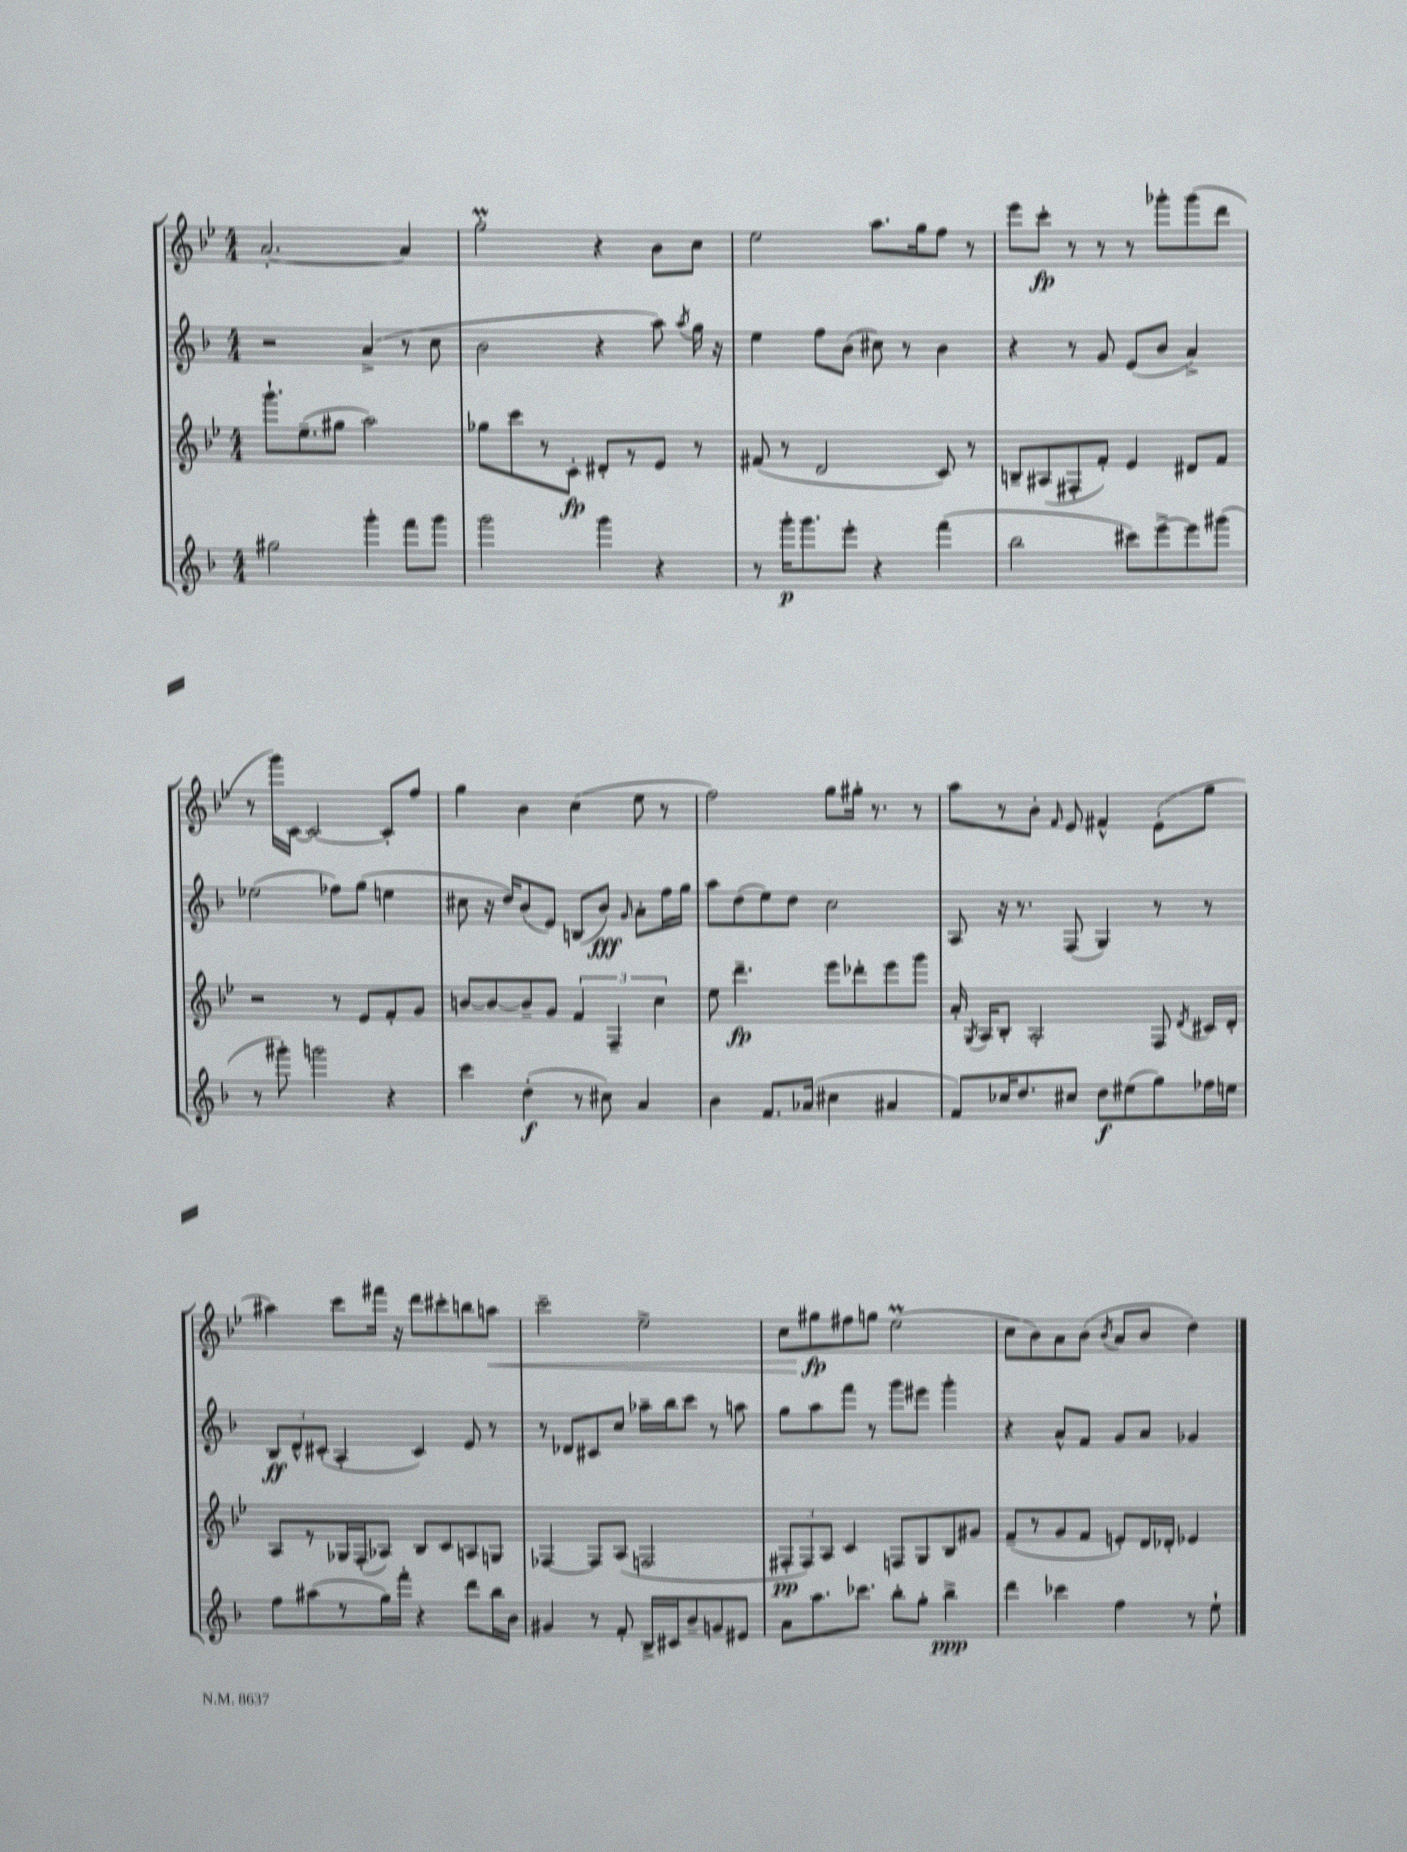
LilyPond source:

<<
\new StaffGroup <<
\new Staff = "s0" {
    \clef treble \key bes \major \numericTimeSignature \time 4/4
    \autoBeamOff a'2.~-. a'4 |
    g''2-.\prall r4 bes'8[ c''8] |
    ees''2 a''8.[ g''16 f''8] r8 |
    ees'''8[ c'''8]-.\fp r8 r8 r8 ges'''8[-. ges'''8( d'''8] |
    r8 g'''16[) c'16]~ c'2~ c'8[-. f''8] |
    g''4 bes'4 c''4( ees''8 r8 |
    f''2) g''8[ gis''16]-. r8. r8 |
    a''8[ r8 bes'8]-. \grace { f'16 } ees'8 fis'4-^ ees'8[-.( g''8] |
    ais''4) c'''8[ fis'''16] r16 d'''8[ cis'''8-. b''8 a''8]\< |
    c'''2-- ees''2-> |
    c''8[ gis''8\fp\! fis''8 g''8] ees''2\prall( |
    c''8[ bes'8) a'8 bes'8]( \acciaccatura { bes'8 } a'8[ bes'8] d''4) \bar "|." |
}
\new Staff = "s1" {
    \clef treble \key f \major \numericTimeSignature \time 4/4
    \autoBeamOff r2 a'4->( r8 c''8 |
    bes'2 r4 a''8) \acciaccatura { a''8 } g''16 r16 |
    e''4 f''8[ bes'8]( cis''8) r8 bes'4 |
    r4 r8 g'8 e'8[( bes'8] a'4->) |
    ees''2( fes''8[) g''8]( e''4 |
    cis''8 r16 d''16[) bes'8( e'8]) b8[( bes'8]\fff) \grace { g'16 } a'8[-. f''16 g''16] |
    a''8[ d''8( e''8) d''8] c''2 |
    a8 r16 r8. f8( g4) r8 r8 |
    \tuplet 3/2 { bes8[\ff d'8-^ cis'8]-.( } a4-. cis'4) e'8 r8 |
    r8 des'8[ cis'8 c''8] aes''16[-- bes''16 c'''8] r8 a''8 |
    g''8[ a''8 f'''8] r8 g'''8[ eis'''8] g'''4-. |
    r4 a'8[-^ f'8] g'8[ a'8] ges'4 \bar "|." |
}
\new Staff = "s2" {
    \clef treble \key bes \major \numericTimeSignature \time 4/4
    \autoBeamOff g'''8.[-! ees''8.--( gis''8] a''2) |
    ges''8[ c'''8 r8 c'8]-.\fp dis'8[-. r8 ees'8] r8 |
    fis'8( r8 d'2 c'8) r8 |
    b8[-- ais8( fis8-. f'8]-.) ees'4 dis'8[ f'8] |
    r2 r8 ees'8[ f'8-. g'8] |
    b'8[~ b'8~ b'8-- g'8] \tuplet 3/2 { f'4 f4-- c''4 } |
    ees''8 d'''4.--\fp ees'''8[ des'''8-. ees'''8 g'''8] |
    a'16-. \acciaccatura { g8 } a16[ bes8]-. a2-. f8 \acciaccatura { d'8 } cis'16[ d'16]-. |
    a8[ r8 ges16 f16-.( aes8]) bes8[ c'8 a8 g8] |
    fes4~ fes8[ a8]( f2 |
    \tuplet 3/2 { fis8[-.\pp fis8) a8] } c'4 f8[ g8 bes8 gis'8] |
    f'8[--( r8 g'8 f'8] e'8[-.) d'16 des'16]-. ees'4 \bar "|." |
}
\new Staff = "s3" {
    \clef treble \key f \major \numericTimeSignature \time 4/4
    \autoBeamOff gis''2 g'''4-. f'''8[ g'''8] |
    g'''2 g'''4 r4 |
    r8 g'''16[-.\p g'''8. e'''8]-. r4 f'''4( |
    bes''2 cis'''8[) e'''8~-> e'''8 gis'''8]( |
    r8 gis'''8-.) g'''2 r4 |
    c'''4 d''4-.\f( r8 cis''8) a'4 |
    bes'4 f'8.[ aes'16]( cis''4 ais'4 |
    f'8[) ces''16 d''8. cis''8] d''8[\f eis''8( g''8) fes''16 e''16] |
    f''8[ ais''8( r8 g''16) f'''16]-. r4 d'''8[ bes''16 bes'16] |
    gis'4 r8 f'8-. bes16[-> cis'16 bes'8-- g'8 eis'8] |
    a'8[ a''8. ces'''8.] bes''8[-. g''8]-. bes''4->\ppp |
    d'''4 ces'''4 f''4 r8 e''8-! \bar "|." |
}
>>
>>
\layout { \context { \Score \remove "Bar_number_engraver" } }
